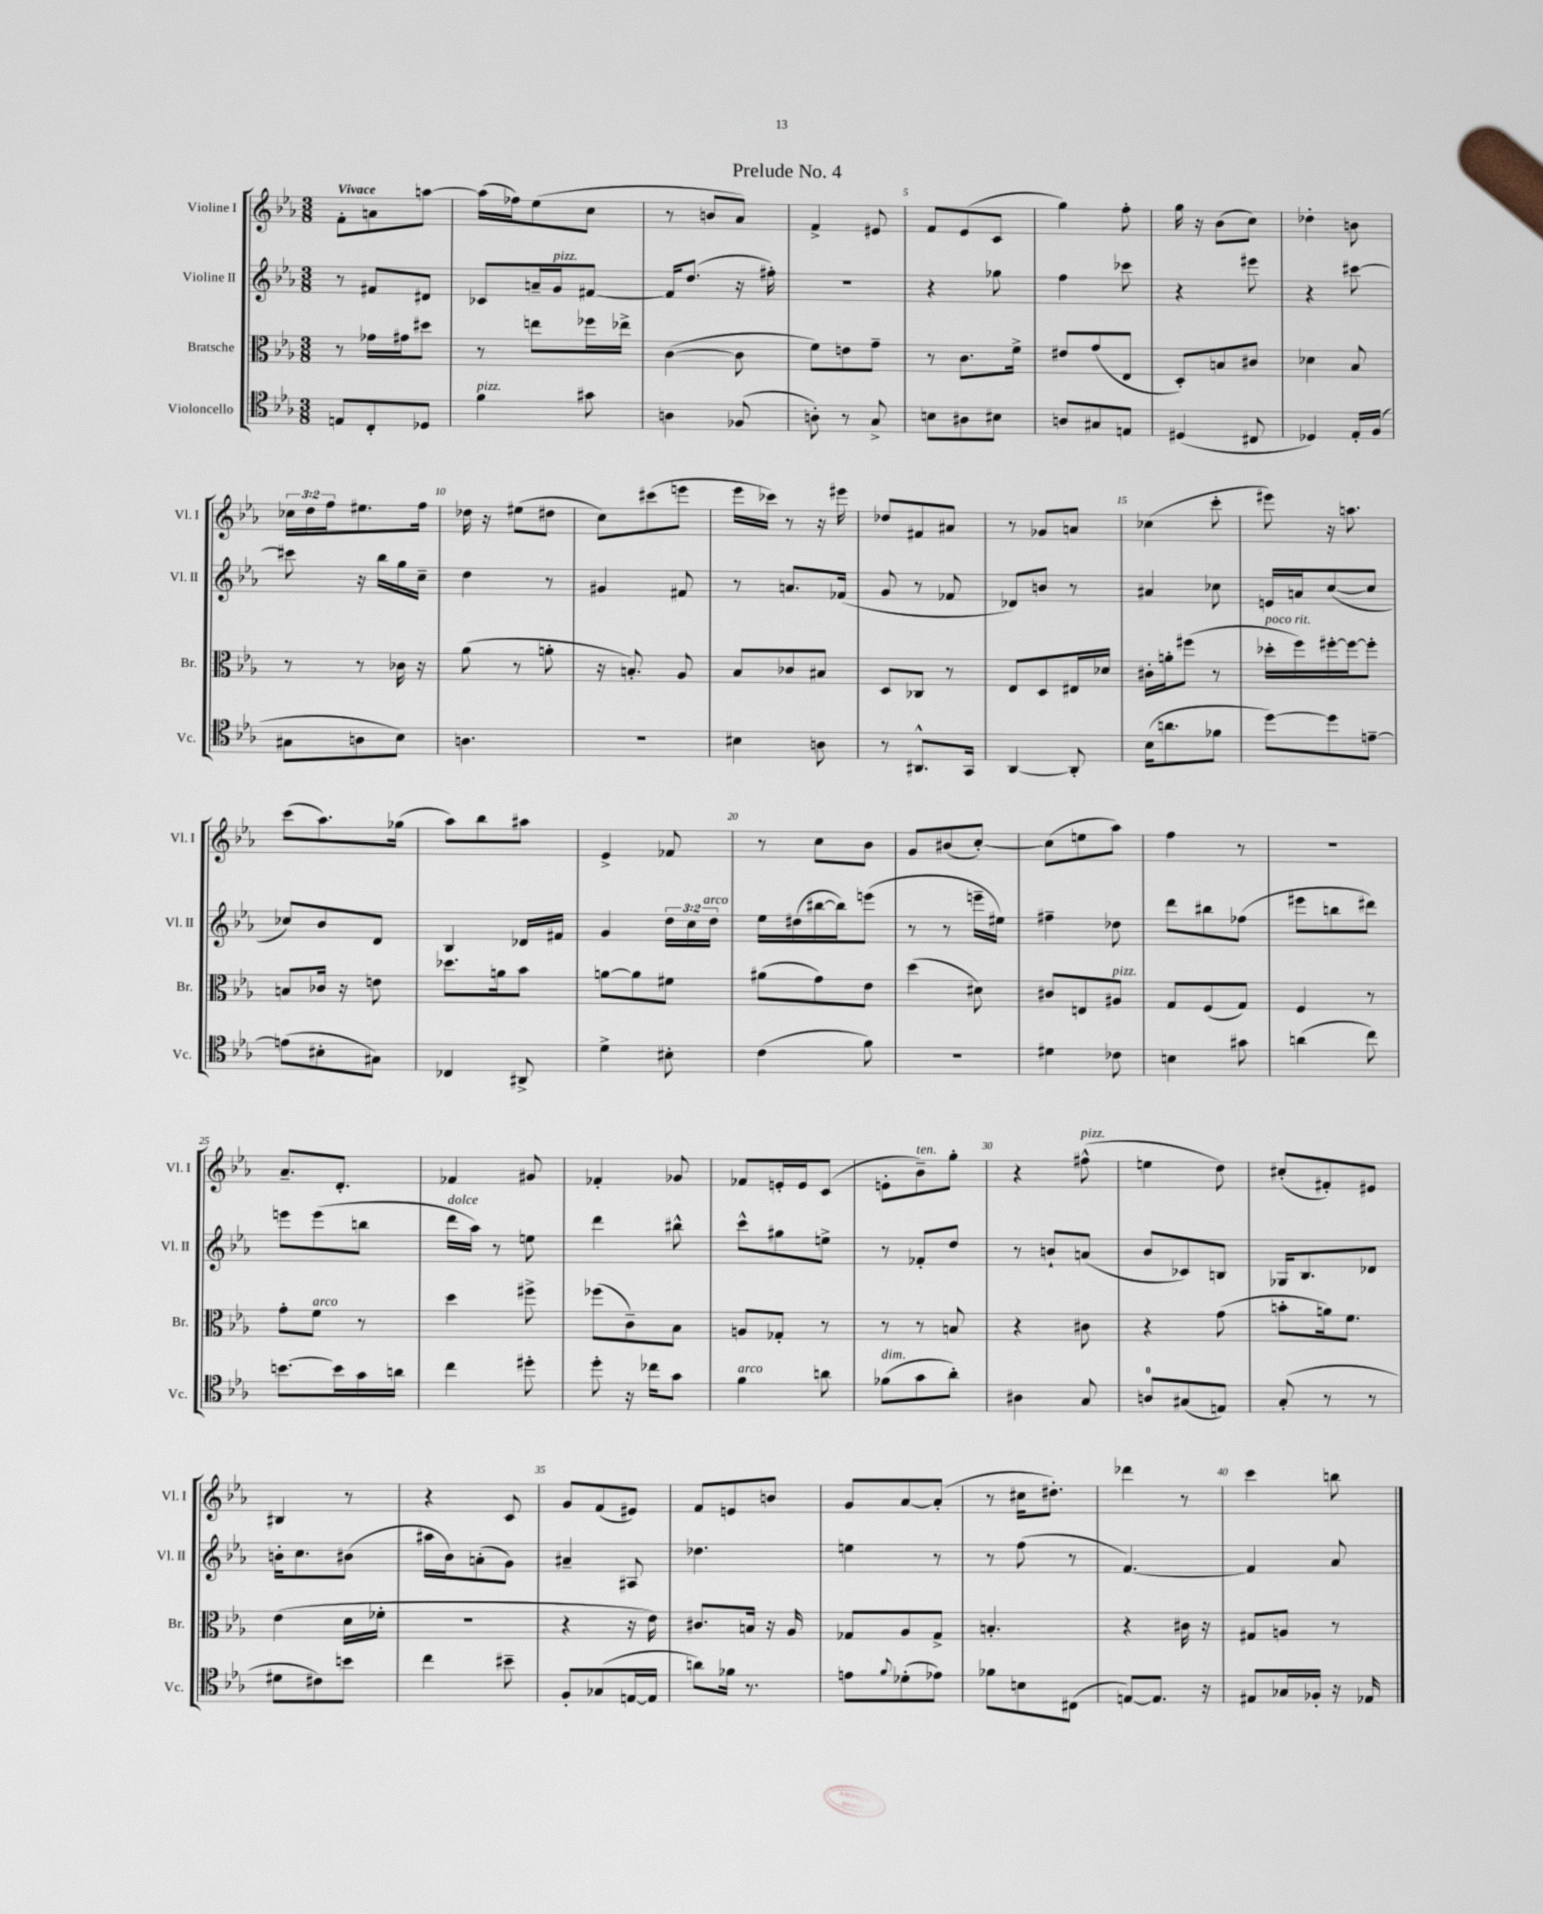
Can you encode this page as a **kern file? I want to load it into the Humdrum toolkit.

**kern	**kern	**kern	**kern
*staff4	*staff3	*staff2	*staff1
*clefC4	*clefC3	*clefG2	*clefG2
*k[b-e-a-]	*k[b-e-a-]	*k[b-e-a-]	*k[b-e-a-]
*M3/8	*M3/8	*M3/8	*M3/8
8E	8r	8r	8f'
8C'	16g-	8f#	8a
.	16g#	.	.
8D-	8dd#	8d#	[8aa
=	=	=	=
4f	8r	8c-	(16aa]
.	.	.	16ff-)
.	8ee	16a~	(8ee-
.	.	16g	.
8g#	16ff-	[8f#	8cc
.	16ee-^	.	.
=	=	=	=
4A	([4c	16f#]	8r
.	.	(8.dd	.
.	.	.	8b
(8F-	8c]	16r	8a-)
.	.	16ff#')	.
=	=	=	=
8A')	8f)	4.r	4f^
8r	8e	.	.
8G^	8g~	.	8e#
=	=	=	=
8B	8r	4r	8f
8A#	8.c	.	(8e-
8B#	.	8gg-	8c
.	16f^	.	.
=	=	=	=
8A	8e#	4ff	4gg)
8G#	(8g	.	.
8E	8E-	8ccc-	8ff'
=	=	=	=
(4D#	8D')	4r	16gg
.	.	.	16r
.	8B	.	(8b-
8C#	8c#	8eee#	8cc)
=	=	=	=
4D-)	4d-	4r	4dd-'
16E-'	8B-	[8ccc#	8b
(16F	.	.	.
=	=	=	=
8G#	8r	8ccc#]	24cc-
.	.	.	24dd
.	.	.	24ff
8A	8r	16r	8.ee#
.	.	16bb-	.
8B-)	16c-	16gg	.
.	16r	16cc~	16ff
=	=	=	=
4.A	(8a-	4dd	16dd-
.	.	.	16r
.	8r	.	(8ee#
.	8a'	8r	8dd#
=	=	=	=
4.r	16r	4g#	8cc)
.	8.B')	.	.
.	.	.	(8ccc#
.	8A-	8f#	8eee
=	=	=	=
4B#	8B-	8r	16eee-
.	.	.	16ccc-)
.	8c-	8.a	8r
8A	8B#	.	16r
.	.	(16f-	16eee#
=	=	=	=
8r	8D	8g	8dd-
8.AA#^^	8C-	8r	8f#
.	8r	8f-	8a#
16GG	.	.	.
=	=	=	=
[4AA-	8E-	8d-)	8r
.	8D	8b	8g-
8AA-']	16E#	8r	8a
.	16d-	.	.
=	=	=	=
(16B-	16c#'	4a#	(4cc-
8.a	16a'	.	.
.	(8ff#	.	.
8f-	8r	8cc-	8ccc'
=	=	=	=
[8dd)	16dd-'	16e	8eee#)
.	16ff)	16a	.
8dd]	[16ff#'	([8cc	16r
.	16ff#_	.	8.aa
[8e~	8ff#']	8cc]	.
=	=	=	=
(8e]	8B	8cc-)	(8ccc
8B#'	16c-	8b-	8.aa-)
.	16r	.	.
8G#)	8e	8d	.
.	.	.	(16gg-
=	=	=	=
4C-	8.dd-	4B-	8aa-)
.	.	.	8bb-
.	16a	.	.
8AA#^	8b-	16d-	8aa#
.	.	16f#	.
=	=	=	=
4d^	[8a	4g	4e-^
.	8a]	.	.
8B#'	8f#	24dd	8f-
.	.	24cc	.
.	.	24dd	.
=	=	=	=
(4c	(8a#	16ee-	8r
.	.	(16dd#	.
.	8g)	[16bb#	8cc
.	.	16bb#])	.
8f)	8e-	(8eee	8b-
=	=	=	=
4.r	(4dd	8r	8g
.	.	8r	(8b#
.	8d#)	16eee~	[8cc')
.	.	16ee#)	.
=	=	=	=
4d#	8c#	4ff#~	(8cc]
.	8E	.	8ee
8c-	8A#	8dd-	8aa-)
=	=	=	=
4B	8G	8ddd	4ff
.	(8F	8bb#	.
8g#	8G)	(8ff-	8r
=	=	=	=
(4a	4F	8eee#	4.r
.	.	8bb	.
8cc)	8r	8ddd#)	.
=	=	=	=
[8.b	8g'	8eee	8.a-~
.	8f	(8eee	.
16b]	.	.	8.d'
16g	8r	8bb	.
16a	.	.	.
=	=	=	=
4cc	4dd	16ddd	4f-
.	.	16aa-)	.
.	.	8r	.
8dd#'	8ff#^	8ee	8g#
=	=	=	=
8dd'	(8ff-	4ddd	4f-'
16r	8c~)	.	.
16cc-	.	.	.
8g	8B-	8bb#^^	8g-
=	=	=	=
4f	8A	8ccc^^	8f-
.	8G-'	8gg#	16e'
.	.	.	16e
8a	8r	8ee^	(8c
=	=	=	=
(8f-	8r	8r	8e'
8g	8r	8f-'	8b-~)
8a-')	8B	8dd	8gg'
=	=	=	=
4A#	4r	8r	4r
.	.	8b`	.
8G	8c#	(8a	(8ff#^^
=	=	=	=
8A	4r	8b-	4ee
(8G#	.	8c-)	.
8E)	(8g	8B	8dd)
=	=	=	=
(8G'	8b'	16G-	(8cc#'
.	.	8.B-	.
8r	16a)	.	8f#')
.	8.f	.	.
8r	.	8d-	8e#
=	=	=	=
8d#	(4e-	16b'	4B#
.	.	8.cc	.
8c#)	.	.	.
8b	16d	(8b#	8r
.	16f-'	.	.
=	=	=	=
4cc	4.r	16aa#	4r
.	.	16b-)	.
.	.	(8a'	.
8b#~	.	8g)	8c
=	=	=	=
8F'	4r	4a#~	8g
(8G-	.	.	(8f
[16E	16r	8A#	8e#)
16E]	16e-)	.	.
=	=	=	=
8a)	8.c#	4.dd-	8f
16f-	.	.	8e
8.r	16B	.	.
.	16r	.	8b
.	16A-	.	.
=	=	=	=
8e	8G-	4ee	8g
8qqf	.	.	.
(8d-'	8A-	.	[8a-
8e-)	8G-^	8r	(8a-']
=	=	=	=
8f-	4.B'	8r	8r
8B	.	(8ff	16cc#
.	.	.	8.dd#')
(8C#	.	8r	.
=	=	=	=
[8E)	4r	[4.f)	4ddd-
8.E]	.	.	.
.	16c#	.	8r
16r	16r	.	.
=	=	=	=
8E#	8G#	4f]	4ccc
16G-	8A	.	.
16F-'	.	.	.
16r	8r	8a-	8bb
16E-	.	.	.
==	==	==	==
*-	*-	*-	*-
